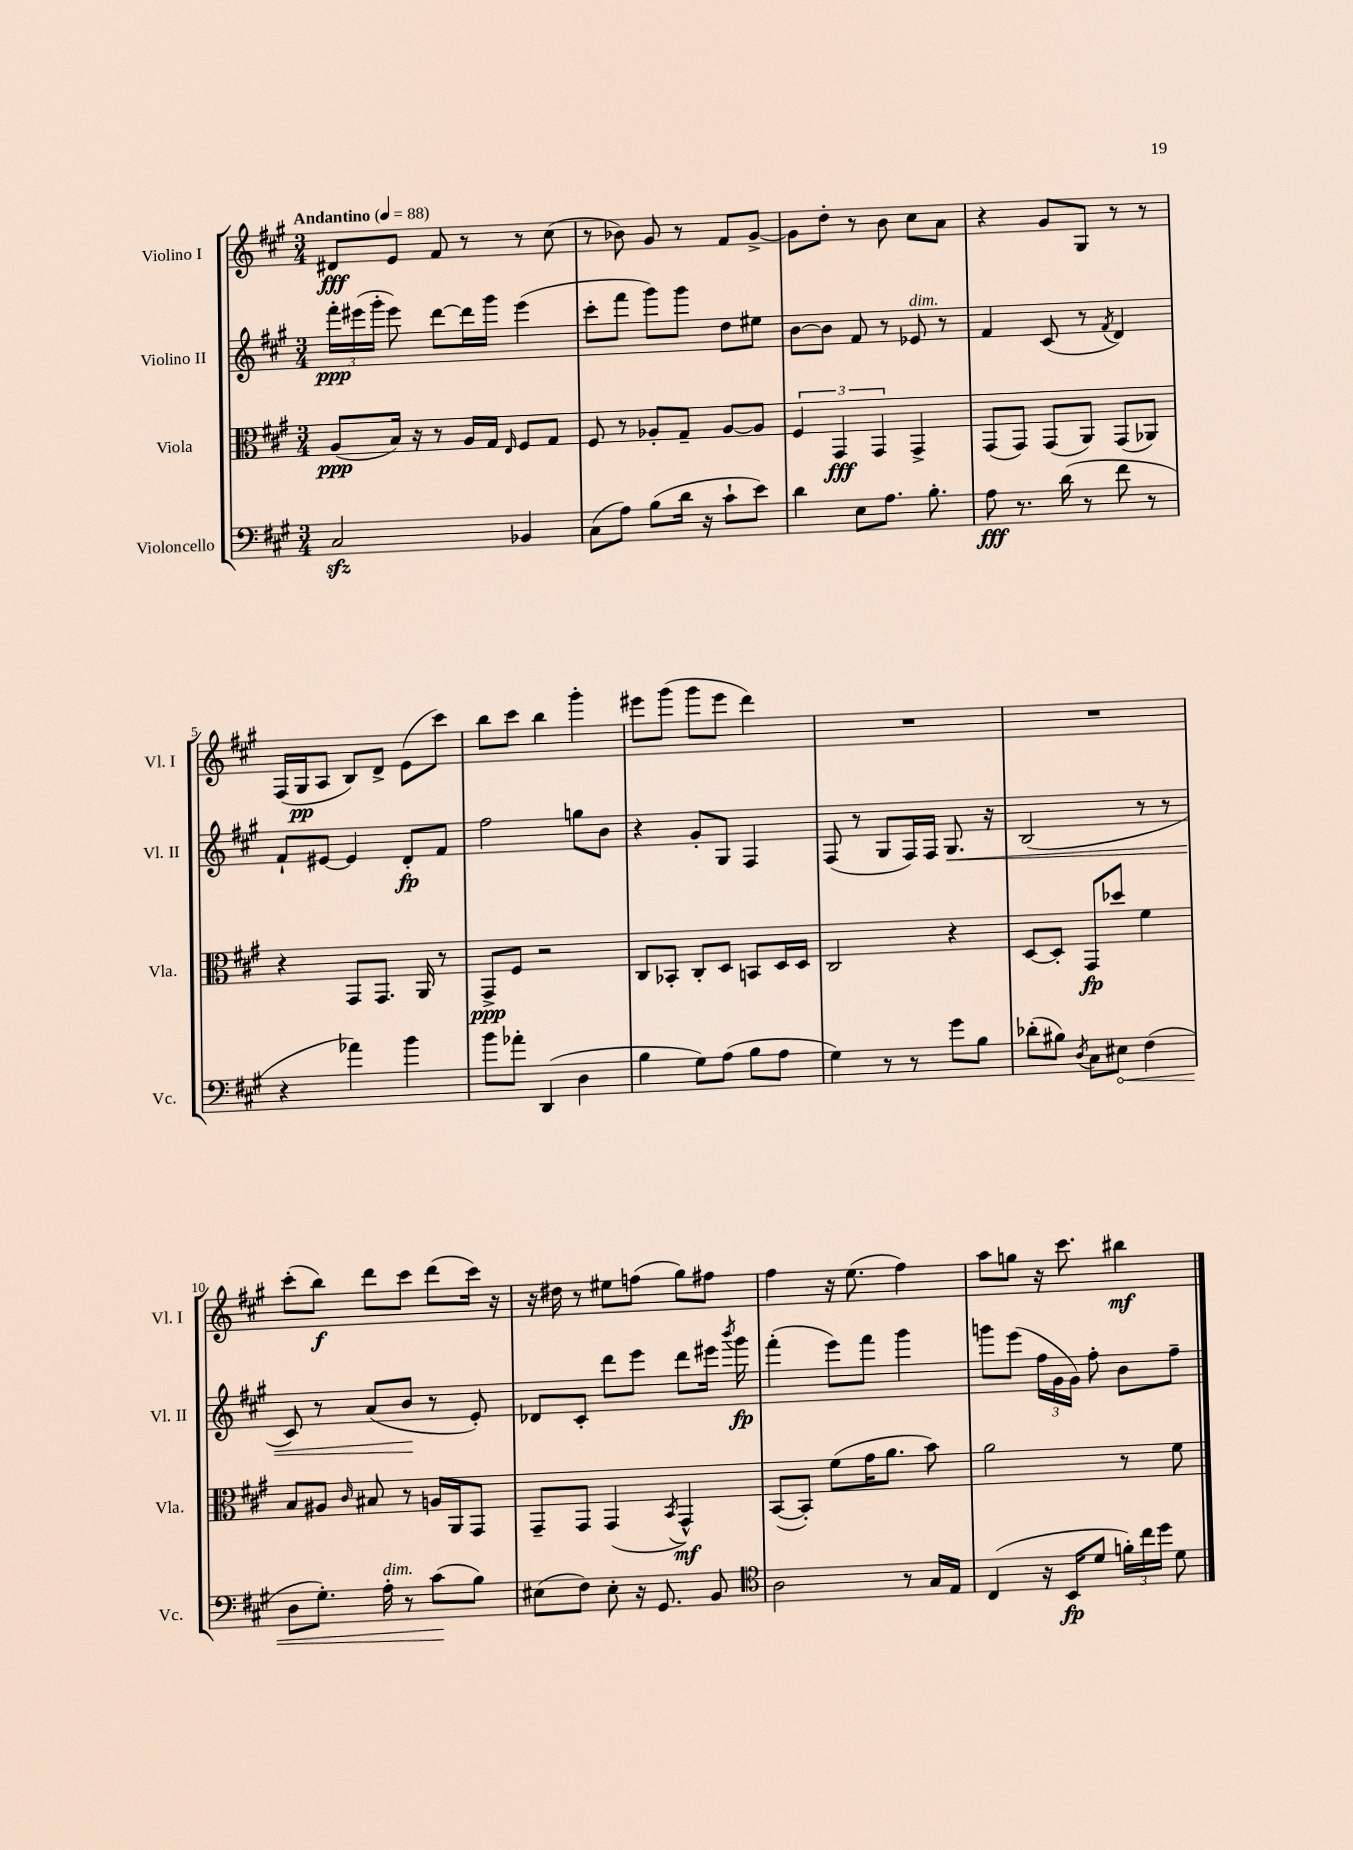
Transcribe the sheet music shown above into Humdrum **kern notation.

**kern	**dynam	**kern	**dynam	**kern	**dynam	**kern	**dynam
*part4	*part4	*part3	*part3	*part2	*part2	*part1	*part1
*staff4	*staff4	*staff3	*staff3	*staff2	*staff2	*staff1	*staff1
*I"Violoncello	*	*I"Viola	*	*I"Violino II	*	*I"Violino I	*
*I'Vc.	*	*I'Vla.	*	*I'Vl. II	*	*I'Vl. I	*
*clefF4	*	*clefC3	*	*clefG2	*	*clefG2	*
*k[f#c#g#]	*	*k[f#c#g#]	*	*k[f#c#g#]	*	*k[f#c#g#]	*
*M3/4	*	*M3/4	*	*M3/4	*	*M3/4	*
*MM88	*	*MM88	*	*MM88	*	*MM88	*
=1	=1	=1	=1	=1	=1	=1	=1
!	!	!	!	!	!	!LO:TX:a:B:t=Andantino	!
2C#zz/	.	(8A/L	ppp	24fff#'\LL	ppp	8d#X/L	fff
.	.	.	.	(24eee#X\	.	.	.
.	.	.	.	24ggg#'\JJ	.	.	.
.	.	16B/Jk)	.	8eee#\)	.	8e/J	.
.	.	16r	.	.	.	.	.
.	.	8r	.	[8ddd\L	.	8f#/	.
.	.	16A/LL	.	16ddd\L]	.	8r	.
.	.	16G#/JJ	.	16ggg#\JJ	.	.	.
.	.	16qqE/	.	.	.	.	.
4BB-X/	.	8F#/L	.	(4eee#\	.	8r	.
.	.	8G#/J	.	.	.	(8cc#\	.
=2	=2	=2	=2	=2	=2	=2	=2
(8C#\L	.	8F#/	.	8ccc#'\L	.	8r	.
8A\J)	.	8r	.	8fff#\J	.	8b-X\)	.
(8B\L	.	8A-X'/L	.	8ggg#\L)	.	8g#/	.
16d\Jk	.	8G#~/J	.	8ggg#\J	.	8r	.
16r	.	.	.	.	.	.	.
8c#`\L	.	[8A-/L	.	8dd\L	.	8f#/L	.
8e\J)	.	8A-/J]	.	8ee#X\J	.	[8g#^/J	.
=3	=3	=3	=3	=3	=3	=3	=3
4d\	.	6F#/	.	[8b\L	.	8g#\L]	.
.	.	.	.	8b\J]	.	8dd'\J	.
.	.	6GG#/	fff	.	.	.	.
8E\L	.	.	.	8f#/	.	8r	.
.	.	6GG#/	.	.	.	.	.
8.A\J	.	.	.	8r	.	8b\	.
!	!	!	!	!LO:TX:a:i:t=dim.	!	!	!
.	.	4GG#^/	.	8e-X/	.	8cc#\L	.
8.B'\	.	.	.	.	.	.	.
.	.	.	.	8r	.	8a\J	.
=4	=4	=4	=4	=4	=4	=4	=4
8A\	fff	(8GG#/L	.	4f#/	.	4r	.
8.r	.	8GG#/J)	.	.	.	.	.
.	.	(8GG#/L	.	(8c#/	.	8g#/L	.
(16d\	.	.	.	.	.	.	.
8r	.	8AA/J)	.	8r	.	8G#/J	.
.	.	.	.	8qf#/	.	.	.
8f#\	.	(8GG#/L	.	4d/)	.	8r	.
8r	.	8AA-X/J)	.	.	.	8r	.
!!LO:LB:g=z
=5	=5	=5	=5	=5	=5	=5	=5
4r	.	4r	.	8f#`/L	.	(16F#/LL	.
.	.	.	.	.	.	16G#/J	pp
.	.	.	.	[8e#X/J	.	8A/J	.
4a-X\)	.	8GG#/L	.	4e#/]	.	8B/L)	.
.	.	8.GG#/J	.	.	.	8d^/J	.
4b\	.	.	.	8d'/L	fp	(8e\L	.
.	.	16AA/	.	.	.	.	.
.	.	8r	.	8f#/J	.	8ccc#\J)	.
=6	=6	=6	=6	=6	=6	=6	=6
8b\L	.	8GG#^/L	ppp	2ff#\	.	8bb\L	.
8a-X'\J	.	8F#/J	.	.	.	8ccc#\J	.
(4DD/	.	2r	.	.	.	4bb\	.
4D\	.	.	.	8ggn\L	.	4ggg#'\	.
.	.	.	.	8b\J	.	.	.
=7	=7	=7	=7	=7	=7	=7	=7
4B\	.	8C#/L	.	4r	.	8eee#X\L	.
.	.	8BB-X'/J	.	.	.	(8ggg#\J	.
8G#\L)	.	8C#'/L	.	8g#'/L	.	8ggg#\L	.
(8A\J	.	8D/J	.	8G#/J	.	8eee#\J	.
8B\L	.	8BBn/L	.	4F#/	.	4ddd\)	.
8A\J	.	16D/L	.	.	.	.	.
.	.	16D/JJ	.	.	.	.	.
=8	=8	=8	=8	=8	=8	=8	=8
4G#\)	.	2C#/	.	(8F#/	.	2.r	.
.	.	.	.	8r	.	.	.
8r	.	.	.	8G#/L	.	.	.
8r	.	.	.	16F#/L)	.	.	.
.	.	.	.	16F#/JJ	.	.	.
!	!	!	!	!	!LO:HP:b	!	!
8g#\L	.	4r	.	8.G#/	<	.	.
8B\J	.	.	.	.	.	.	.
.	.	.	.	16r	.	.	.
=9	=9	=9	=9	=9	=9	=9	=9
(8d-X'\L	.	[8D/L	.	(2B/	.	2.r	.
8B#X\J)	.	8D'/J]	.	.	.	.	.
8qD/	.	.	.	.	.	.	.
8C#\L	.	8GG#/L	fp	.	.	.	.
!	!LO:HP:b	!	!	!	!	!	!
8E#X\J	<	8dd-X/J	.	.	.	.	.
(4F#\	.	4f#\	.	8r	.	.	.
.	.	.	.	8r	.	.	.
!!LO:LB:g=z
=10	=10	=10	=10	=10	=10	=10	=10
8D\L	.	8B/L	.	8c#/)	.	(8ccc#'\L	.
8.G#'\J)	.	8A#X/J	.	8r	.	8bb\J)	f
.	.	16qqc#/	.	.	.	.	.
.	.	8B#X/	.	(8a/L	.	8ddd\L	.
!LO:TX:a:i:t=dim.	!	!	!	!	!	!	!
16A'\	.	.	.	.	.	.	.
8r	.	8r	.	8b/J	.	8ccc#\J	.
(8c#\L	.	16An/LL	.	8r	[	(8ddd\L	.
.	.	16AA/J	.	.	.	.	.
8B\J)	[	8GG#/J	.	8e'/)	.	16ccc#\Jk)	.
.	.	.	.	.	.	16r	.
=11	=11	=11	=11	=11	=11	=11	=11
(8E#X\L	.	8GG#~/L	.	8d-X/L	.	16r	.
.	.	.	.	.	.	16dd#X\	.
8F#\J)	.	8GG#/J	.	8c#'/J	.	8r	.
8E#'\	.	(4GG#/	.	8ddd\L	.	8ee#X\L	.
16r	.	.	.	8eee\J	.	(8ffn\J	.
8.GG#/	.	.	.	.	.	.	.
.	.	8qBB/	.	.	.	.	.
.	.	4GG#^^/)	mf	8ddd\L	.	8gg#\L)	.
8BB/	.	.	.	16eee#X\Jk	.	8ff#X\J	.
.	.	.	.	8qbbb/	.	.	.
.	.	.	.	16ggg#\	fp	.	.
=12	=12	=12	=12	=12	=12	=12	=12
*clefC4	*	*	*	*	*	*	*
2A\	.	([8BB/L	.	(4fff#'\	.	4ff#\	.
.	.	8BB'/J])	.	.	.	.	.
.	.	(8f#\L	.	8eee\L)	.	16r	.
.	.	.	.	.	.	(8.ee\	.
.	.	16g#\K	.	8fff#\J	.	.	.
.	.	8.a\J	.	.	.	.	.
8r	.	.	.	4ggg#\	.	4ff#\)	.
16G#/LL	.	8b\)	.	.	.	.	.
16E/JJ	.	.	.	.	.	.	.
=13	=13	=13	=13	=13	=13	=13	=13
(4C#/	.	2a\	.	8gggn\L	.	8aa\L	.
.	.	.	.	(8eee\J	.	8ggn\J	.
16r	.	.	.	24ff#\LL	.	16r	.
.	.	.	.	24g#\	.	.	.
16BB/KL	fp	.	.	.	.	8.ccc#\	.
.	.	.	.	24g#\JJ)	.	.	.
8d/J	.	.	.	8ff#'\	.	.	.
24fn'\LL)	.	8r	.	8b\L	.	4bb#X\	mf
24cc#\	.	.	.	.	.	.	.
24dd\JJ	.	.	.	.	.	.	.
8d\	.	8f#\	.	8ff#~\J	.	.	.
==	==	==	==	==	==	==	==
*-	*-	*-	*-	*-	*-	*-	*-
